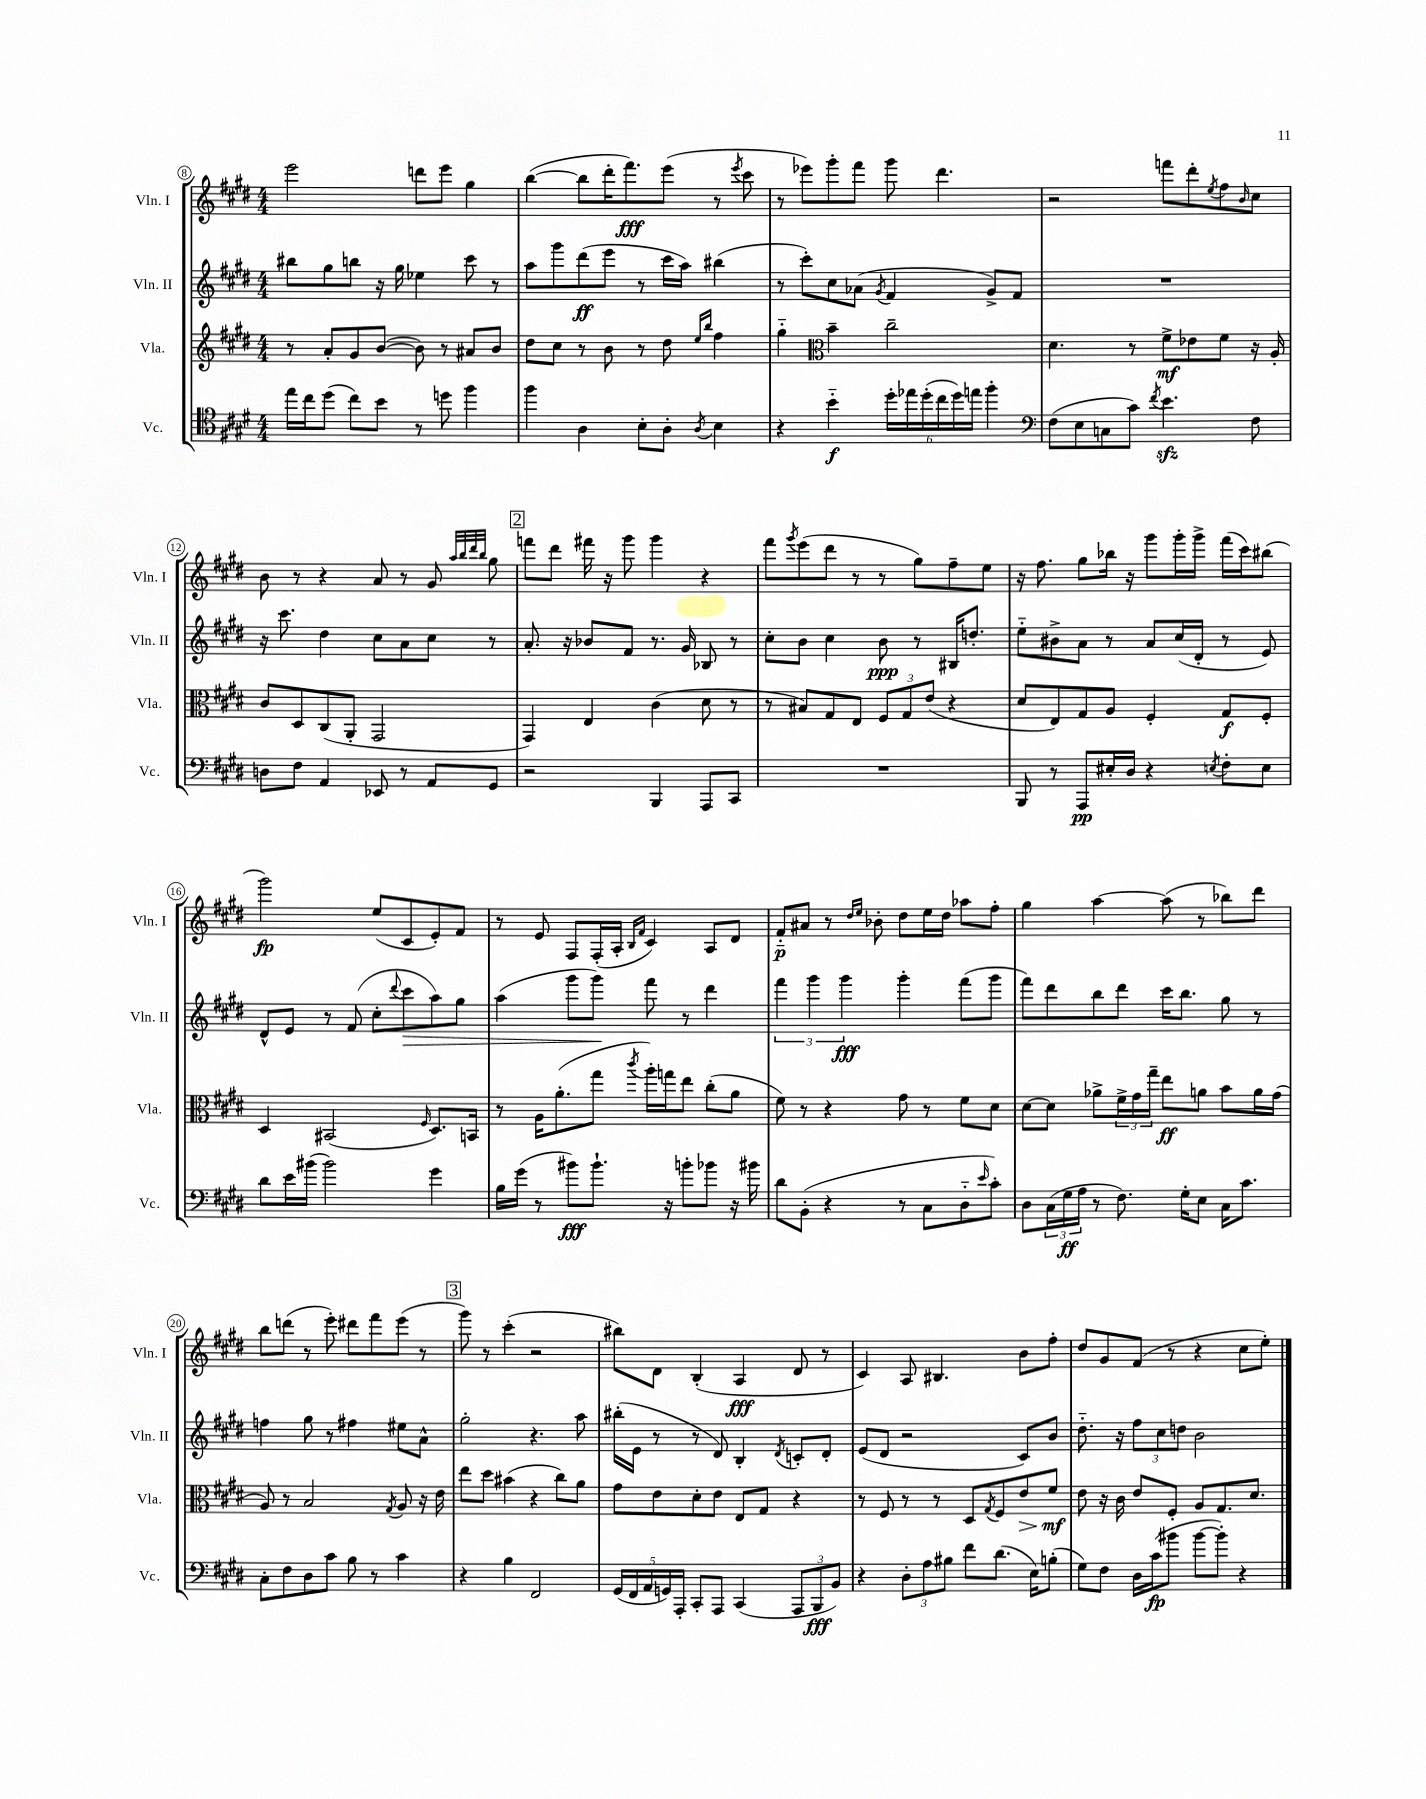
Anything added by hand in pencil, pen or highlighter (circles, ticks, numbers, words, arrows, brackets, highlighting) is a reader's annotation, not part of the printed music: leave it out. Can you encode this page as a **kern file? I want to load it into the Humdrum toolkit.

**kern	**kern	**kern	**kern
*staff4	*staff3	*staff2	*staff1
*clefC4	*clefG2	*clefG2	*clefG2
*k[f#c#g#d#]	*k[f#c#g#d#]	*k[f#c#g#d#]	*k[f#c#g#d#]
*M4/4	*M4/4	*M4/4	*M4/4
16ee	8r	8bb#	2eee
16cc#	.	.	.
(8dd#	8a'	8gg#	.
8cc#)	8g#	8bb	.
8b	([8b	16r	.
.	.	16gg#	.
8r	8b])	4ee-	8ddd
8dd	8r	.	8eee
4ff#	8a#	8ccc#	4gg#
.	8b	8r	.
=	=	=	=
4ff#	8dd#	8aa	([4bb
.	8cc#	8ggg#	.
4A	8r	(8ddd#	8bb]
.	8b	8eee	16ddd#'
.	.	.	8.fff#)
8B'	8r	8r	.
8A'	8dd#	16ccc#	(8eee
.	.	16aa)	.
.	16qqee	.	.
8qA	16qqbb	.	.
4B	4ff#	(4bb#	8r
.	.	.	8qeee
.	.	.	8ccc#
=	=	=	=
4r	4gg#'~	8r	8r
.	.	8ccc#')	8eee-)
*	*clefC3	*	*
4b'~	4b~	8cc#	8ggg#'
.	.	(8a-	8fff#
.	.	8qg#	.
24dd#'	2cc#~	4f#	8ggg#
24ee-	.	.	.
(24dd#'	.	.	.
24cc#	.	.	4.ddd#
24dd#)	.	.	.
24ee	.	.	.
4ff#'	.	8g#^)	.
.	.	8f#	.
=	=	=	=
*clefF4	*	*	*
(8F#	4.d#	1r	2r
8E	.	.	.
8C	.	.	.
8c#)	8r	.	.
8qf#	.	.	.
4.e	8f#^	.	8fff
.	8e-	.	8ddd#'
.	.	.	8qee
.	8f#	.	8ff#
.	.	.	16qqb
8F#	16r	.	8cc#
.	16A'	.	.
=	=	=	=
8D	8c#	16r	8b
.	.	8.ccc#	.
8F#	8D#	.	8r
4AA	(8C#	4dd#	4r
.	8AA'	.	.
8EE-	2GG#	8cc#	8a
8r	.	8a	8r
8AA	.	8cc#	8g#
.	.	.	32qqaa
.	.	.	32qqbb
.	.	.	32qqddd#
.	.	.	32qqbb
8GG#	.	8r	8gg#
=	=	=	=
2r	4GG#)	8.a'	8fff
.	.	.	8ddd#
.	.	16r	.
.	4E	8b-	16fff#
.	.	.	16r
.	.	8f#	8ggg#
4BBB	(4c#	8.r	4ggg#
.	.	16g#	.
8AAA	8d#	8B-	4r
8CC#	8r	8r	.
=	=	=	=
1r	8r	8cc#'	8fff#
.	.	.	8qggg#
.	8B#)	8b	(8eee
.	8G#	4cc#	8ddd#
.	8E	.	8r
.	12F#	8b	8r
.	12G#	.	.
.	.	8r	8gg#)
.	(12e	.	.
.	4r	16B#	8ff#~
.	.	8.dd'	.
.	.	.	8ee
=	=	=	=
8BBB	8d#	8ee'~	16r
.	.	.	8.ff#
8r	8E)	8b#^	.
8AAA	8G#	8a	8gg#
16E#'	8A	8r	16bb-
16D#	.	.	16r
4r	4F#'	8a	8ggg#
.	.	(16cc#	16ggg#'
.	.	16d#'	16ggg#^
8qE	.	.	.
8F#'	8G#	8r	(16fff#
.	.	.	16ccc#)
8E	8F#'	8e)	(8bb#
=	=	=	=
8d#	4D#	8d#^^	2ggg#)
16e	.	8e	.
(16b#	.	.	.
2b#)	(2BB#	8r	.
.	.	(8f#	.
.	.	8cc#'	(8ee
.	.	8qqddd#	.
.	.	8ccc#	8c#
.	16qqF#	.	.
4g#	8.D#)	8aa)	8e')
.	.	8gg#	8f#
.	16BB	.	.
=	=	=	=
16B	8r	(4aa	8r
(16g#	.	.	.
8r	16A	.	8e
.	(8.a'	.	.
8b#)	.	8ggg#	8F#
8.b#`	8gg#	8ggg#)	(16F#'
.	.	.	16A'
.	.	.	16qqB
.	8qccc#	.	16qqf#
.	16aa')	8fff#	4c#)
16r	16gg	.	.
8b'	8ee	8r	.
8b-	(8cc#'	4ddd#	8A
16r	8a	.	8d#
16b#	.	.	.
=	=	=	=
8d#	8f#)	6fff#	8f#'~
(8BB'	8r	.	8a#
.	.	6ggg#	.
4r	4r	.	8r
.	.	6ggg#	.
.	.	.	16qqdd#
.	.	.	16qqee
.	.	.	8b-'
8r	8g#	4ggg#'	8dd#
8C#	8r	.	16ee
.	.	.	16dd#
8D#'~	8f#	(8fff#	8aa-
16qqe	.	.	.
8c#')	8d#	8ggg#	8ff#'
=	=	=	=
8D#	[8d#	8fff#)	4gg#
(24C#	8d#]	8ddd#	.
24G#	.	.	.
24A	.	.	.
8r	8a-^	8bb	[4aa
8.F#)	24f#^	8ddd#	.
.	24g#	.	.
.	24gg#~	.	.
.	8ee	16ccc#	(8aa]
16G#'	.	8.bb	.
8E	8a	.	8r
16C#	8b	8gg#	8bb-)
8.c#	.	.	.
.	16a	8r	8ddd#
.	(16g#	.	.
=	=	=	=
8C#'	8A)	4ff	8bb
8F#	8r	.	(8ddd
8D#	2B	8gg#	8r
8c#	.	8r	8eee')
8B	.	4ff#	8ddd#
8r	.	.	8fff#
.	8qG#	.	.
4c#	8A	8ee#	(8eee
.	16r	8a^^	8r
.	16e	.	.
=	=	=	=
4r	8ee	2gg#'	8ggg#)
.	8dd#	.	8r
4B	(4b#	.	(4ccc#'
2FF#	4r	4.r	2r
.	8cc#)	.	.
.	8a	8aa	.
=	=	=	=
(20GG#	8g#	(16bb#'	8bb#)
20FF#	.	.	.
.	.	16e	.
20AA	.	.	.
.	8e	8r	8d#
20GG)	.	.	.
20AAA'	.	.	.
8CC#'	8d#'	8r	(4B'
8AAA	8e	8d#)	.
(4CC#	8E	4B'	4A
.	8G#	.	.
.	.	8qd#	.
12AAA	4r	8c'	8d#
12BBB	.	.	.
.	.	8d#'	8r
12BB)	.	.	.
=	=	=	=
4r	8r	(8e	4c#)
.	8F#	8d#	.
12D#'	8r	2r	8A
12A	.	.	.
.	8r	.	4.B#
12B#	.	.	.
8f#	8D#	.	.
.	8qG#	.	.
(8.d#	8F#	.	.
.	8e	8c#)	8b
16E)	.	.	.
(8B'	8f#	8b	8ff#'
=	=	=	=
8G#)	8e	8.dd#'~	8dd#
8F#	16r	.	8g#
.	16c#	16r	.
16D#	8e	12ff#	(8f#
(16c#	.	.	.
.	.	12cc#	.
8b#	8F#'	.	8r
.	.	12dd	.
[8b#	8A	2b	4r
8b#'])	8.G#	.	.
4r	.	.	8cc#
.	8.d#	.	.
.	.	.	8ee')
==	==	==	==
*-	*-	*-	*-
